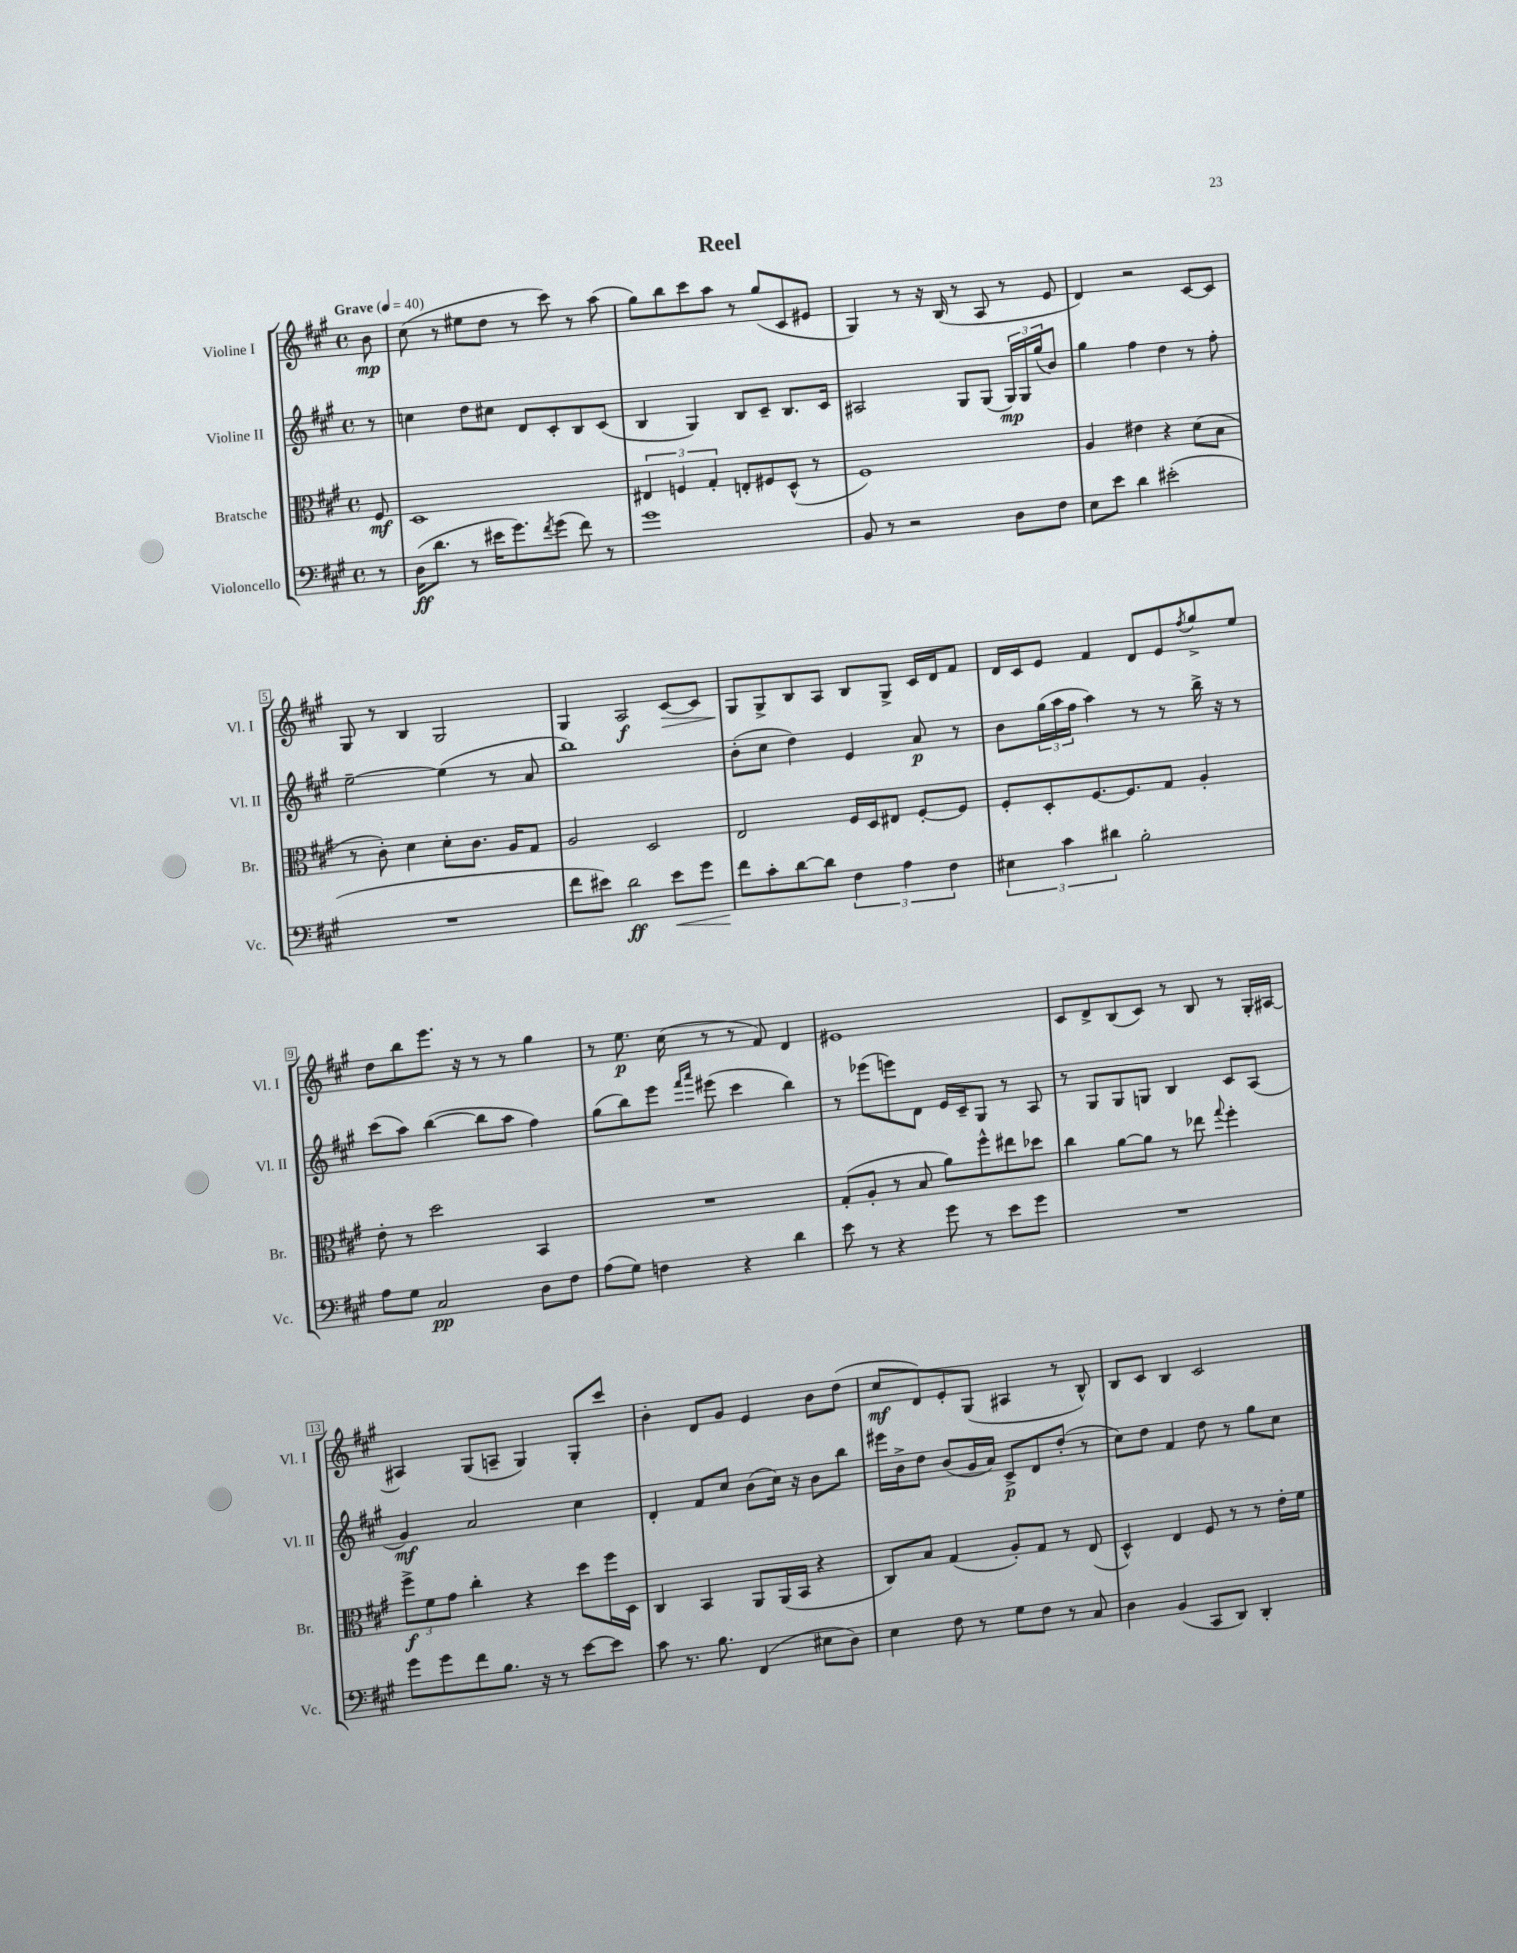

**kern	**dynam	**kern	**dynam	**kern	**dynam	**kern	**dynam
*part4	*part4	*part3	*part3	*part2	*part2	*part1	*part1
*staff4	*staff4	*staff3	*staff3	*staff2	*staff2	*staff1	*staff1
*I"Violoncello	*	*I"Bratsche	*	*I"Violine II	*	*I"Violine I	*
*I'Vc.	*	*I'Br.	*	*I'Vl. II	*	*I'Vl. I	*
*clefF4	*	*clefC3	*	*clefG2	*	*clefG2	*
*k[f#c#g#]	*	*k[f#c#g#]	*	*k[f#c#g#]	*	*k[f#c#g#]	*
*M4/4	*	*M4/4	*	*M4/4	*	*M4/4	*
*met(c)	*	*met(c)	*	*met(c)	*	*met(c)	*
*MM40	*	*MM40	*	*MM40	*	*MM40	*
=	=	=	=	=	=	=	=
!	!	!	!	!	!	!LO:TX:a:B:t=Grave	!
8r	.	8F#/	mf	8r	.	8b\	mp
=1	=1	=1	=1	=1	=1	=1	=1
(16D\KL	ff	1D	.	4ccn\	.	(8cc#\	.
8.d\J	.	.	.	.	.	.	.
.	.	.	.	.	.	8r	.
8r	.	.	.	8dd\L	.	8ee#X\L	.
16e#X\KL	.	.	.	8cc#X\J	.	8dd\J	.
8.g#\)	.	.	.	.	.	.	.
.	.	.	.	8d/L	.	8r	.
8qf#/	.	.	.	.	.	.	.
(8g#\J	.	.	.	8c#'/	.	8ccc#\)	.
8f#\)	.	.	.	8B/	.	8r	.
8r	.	.	.	(8c#/J	.	(8aa\	.
=2	=2	=2	=2	=2	=2	=2	=2
1g#	.	6E#X/	.	4B/	.	8gg#\L)	.
.	.	.	.	.	.	8bb\	.
.	.	6Fn/	.	.	.	.	.
.	.	.	.	4G#/)	.	8ccc#\	.
.	.	6G#'/	.	.	.	.	.
.	.	.	.	.	.	8aa\J	.
.	.	8En'/L	.	8B/L	.	8r	.
.	.	8F#X/	.	8c#~/J	.	(8gg#/L	.
.	.	(8D^^/J	.	8.B/L	.	8c#/	.
.	.	8r	.	.	.	8e#X/J	.
.	.	.	.	16c#/Jk	.	.	.
=3	=3	=3	=3	=3	=3	=3	=3
8BB/	.	1F#)	.	2A#X/	.	4G#/)	.
8r	.	.	.	.	.	.	.
2r	.	.	.	.	.	8r	.
.	.	.	.	.	.	16r	.
.	.	.	.	.	.	(16B/	.
.	.	.	.	8G#/L	.	8r	.
.	.	.	.	(8G#/J	.	8A/	.
8D\L	.	.	.	24G#/LL)	mp	8r	.
.	.	.	.	24G#/	.	.	.
.	.	.	.	(24gg#/J	.	.	.
8F#\J	.	.	.	8b/J)	.	8e/	.
=4	=4	=4	=4	=4	=4	=4	=4
8E\L	.	4A/	.	4gg#\	.	4d/)	.
8e\J	.	.	.	.	.	.	.
4d\	.	4e#X\	.	4ff#\	.	2r	.
(2e#X'\	.	4r	.	4dd\	.	.	.
.	.	(8d\L	.	8r	.	[8c#/L	.
.	.	8B\J	.	8ff#'\	.	8c#/J]	.
!!LO:LB:g=z
=5	=5	=5	=5	=5	=5	=5	=5
1r	.	8r	.	[2ee~\	.	8G#/	.
.	.	8c#'\)	.	.	.	8r	.
.	.	4d\	.	.	.	4B/	.
.	.	8d'\L	.	(4ee\]	.	2G#/	.
.	.	8.c#\J	.	.	.	.	.
.	.	.	.	8r	.	.	.
.	.	16A/KL	.	.	.	.	.
.	.	8G#/J	.	8a/	.	.	.
=6	=6	=6	=6	=6	=6	=6	=6
8f#\L	.	2A/	.	1bb)	.	4G#/	.
8e#X\J)	.	.	.	.	.	.	.
2d\	ff	.	.	.	.	2A/	f
.	.	2D/	.	.	.	.	.
!	!LO:HP:b	!	!	!	!	!	!LO:HP:b
8e#\L	<	.	.	.	.	[8c#/L	>
8g#\J	.	.	.	.	.	8c#/J]	.
=7	=7	=7	=7	=7	=7	=7	=7
8f#\L	.	2E/	.	(8b'\L	.	8G#/L	.
8c#'\	[	.	.	8cc#\J	.	8G#^/	]
[8d\	.	.	.	4dd\)	.	8B/	.
8d\J]	.	.	.	.	.	8A/J	.
6F#\	.	16F#/LL	.	4e/	.	8B/L	.
.	.	16D/J	.	.	.	.	.
.	.	8E#X/J	.	.	.	8G#^/J	.
6A\	.	.	.	.	.	.	.
.	.	[8F#'/L	.	8a/	p	16c#/LL	.
.	.	.	.	.	.	16d/J	.
6F#\	.	.	.	.	.	.	.
.	.	8F#/J]	.	8r	.	8f#/J	.
=8	=8	=8	=8	=8	=8	=8	=8
6E#X\	.	8F#'/L	.	8b\L	.	16d/LL	.
.	.	.	.	.	.	16c#/J	.
.	.	8D'/	.	(24gg#\L	.	8e/J	.
6c#\	.	.	.	24aa\	.	.	.
.	.	.	.	24ff#\JJ	.	.	.
.	.	[8.F#/	.	4aa\)	.	4f#/	.
6d#X\	.	.	.	.	.	.	.
.	.	8.F#/]	.	.	.	.	.
2B'\	.	.	.	8r	.	8d/L	.
.	.	8G#/J	.	8r	.	8e/	.
.	.	.	.	.	.	8qff#/	.
.	.	4A'/	.	16bb^\	.	8gg#^/	.
.	.	.	.	16r	.	.	.
.	.	.	.	8r	.	8ee/J	.
!!LO:LB:g=z
=9	=9	=9	=9	=9	=9	=9	=9
8A\L	.	8e'\	.	(8ccc#\L	.	8dd\L	.
8G#\J	.	8r	.	8aa\J)	.	8bb\	.
2C#/	pp	2dd\	.	([4bb\	.	8.eee\J	.
.	.	.	.	.	.	16r	.
.	.	.	.	8bb\L]	.	8r	.
.	.	.	.	8aa\J	.	8r	.
8D\L	.	4BB/	.	4ff#\)	.	4gg#\	.
8F#\J	.	.	.	.	.	.	.
=10	=10	=10	=10	=10	=10	=10	=10
(8A\L	.	1r	.	(8gg#\L	.	8r	.
8G#\J)	.	.	.	8bb\)	.	8.ee\	p
4Fn\	.	.	.	8eee\J	.	.	.
.	.	.	.	.	.	(16cc#\	.
.	.	.	.	16qqfff#/LL	.	.	.
.	.	.	.	16qqaaa/JJ	.	.	.
.	.	.	.	(8eee#X\	.	8r	.
4r	.	.	.	4ccc#\	.	8r	.
.	.	.	.	.	.	8f#/)	.
4d\	.	.	.	4bb\)	.	4d/	.
=11	=11	=11	=11	=11	=11	=11	=11
8e\	.	(8G#'/L	.	8r	.	1e#X	.
8r	.	8A'/J	.	(8eee-X\L	.	.	.
4r	.	8r	.	8eeen\)	.	.	.
.	.	8B/	.	8d\J	.	.	.
8g#\	.	8a\L)	.	16e/LL	.	.	.
.	.	.	.	16c#~/J	.	.	.
8r	.	8ff#^^\	.	8G#/J	.	.	.
8e\L	.	8ee#X\	.	8r	.	.	.
8g#\J	.	8dd-X\J	.	8A/	.	.	.
=12	=12	=12	=12	=12	=12	=12	=12
1r	.	4cc#\	.	8r	.	8c#/L	.
.	.	.	.	8G#/L	.	8d^/	.
.	.	[8a\L	.	8G#/	.	(8B/	.
.	.	8a\J]	.	8Gn/J	.	8c#/J)	.
.	.	8r	.	4B/	.	8r	.
.	.	8ee-X\	.	.	.	8B/	.
.	.	8qqgg#/	.	.	.	.	.
.	.	4ff#'\	.	8c#/L	.	8r	.
.	.	.	.	(8A/J	.	16G#'/LL	.
.	.	.	.	.	.	[16A#X/JJ	.
!!LO:LB:g=z
=13	=13	=13	=13	=13	=13	=13	=13
8g#\L	.	12ff#^\L	f	4g#/)	mf	4A#X/]	.
.	.	12f#\	.	.	.	.	.
8g#\	.	.	.	.	.	.	.
.	.	12g#\J	.	.	.	.	.
8f#\	.	4cc#'\	.	2a/	.	(8G#/L	.
8.B\J	.	.	.	.	.	8An~/J	.
.	.	4r	.	.	.	4G#/)	.
16r	.	.	.	.	.	.	.
8r	.	.	.	.	.	.	.
[8e\L	.	8dd\L	.	4cc#\	.	8G#'/L	.
8e\J]	.	16ff#\L	.	.	.	8ccc#/J	.
.	.	16D\JJ	.	.	.	.	.
=14	=14	=14	=14	=14	=14	=14	=14
8c#\	.	4C#/	.	4d'/	.	4b'\	.
8.r	.	.	.	.	.	.	.
.	.	4BB/	.	8f#/L	.	8d/L	.
8.B\	.	.	.	.	.	.	.
.	.	.	.	8cc#/J	.	8g#/J	.
(4FF#/	.	8AA/L	.	(8b\L	.	4e/	.
.	.	(16AA/L	.	16cc#\Jk)	.	.	.
.	.	16BB/JJ	.	16r	.	.	.
8E#X\L	.	4r	.	8b\L	.	8b\L	.
8D\J)	.	.	.	8bb\J	.	(8dd\J	.
=15	=15	=15	=15	=15	=15	=15	=15
4E\	.	8C#/L)	.	16eee#X\LL	.	8cc#/L	mf
.	.	.	.	16b^\J	.	.	.
.	.	8B/J	.	8dd\J	.	8d/)	.
8F#\	.	(4G#/	.	(8b/L	.	8e'/	.
8r	.	.	.	16g#/L	.	(8G#/J	.
.	.	.	.	16a/JJ)	.	.	.
8G#\L	.	8A'/L)	.	8c#^/L	p	4A#X/	.
8F#\J	.	8G#/J	.	8d/	.	.	.
8r	.	8r	.	(8dd'/J	.	8r	.
8C#/	.	(8E/	.	8r	.	8B^^/)	.
=16	=16	=16	=16	=16	=16	=16	=16
4D\	.	4D^^/)	.	8cc#\L)	.	8B/L	.
.	.	.	.	8dd\J	.	8c#/J	.
(4BB/	.	4E/	.	4f#/	.	4B/	.
8CC#/L	.	8F#/	.	8dd\	.	2c#/	.
8DD/J)	.	8r	.	8r	.	.	.
4DD'/	.	8r	.	8gg#\L	.	.	.
.	.	16e'\LL	.	8cc#\J	.	.	.
.	.	16f#\JJ	.	.	.	.	.
==	==	==	==	==	==	==	==
*-	*-	*-	*-	*-	*-	*-	*-
